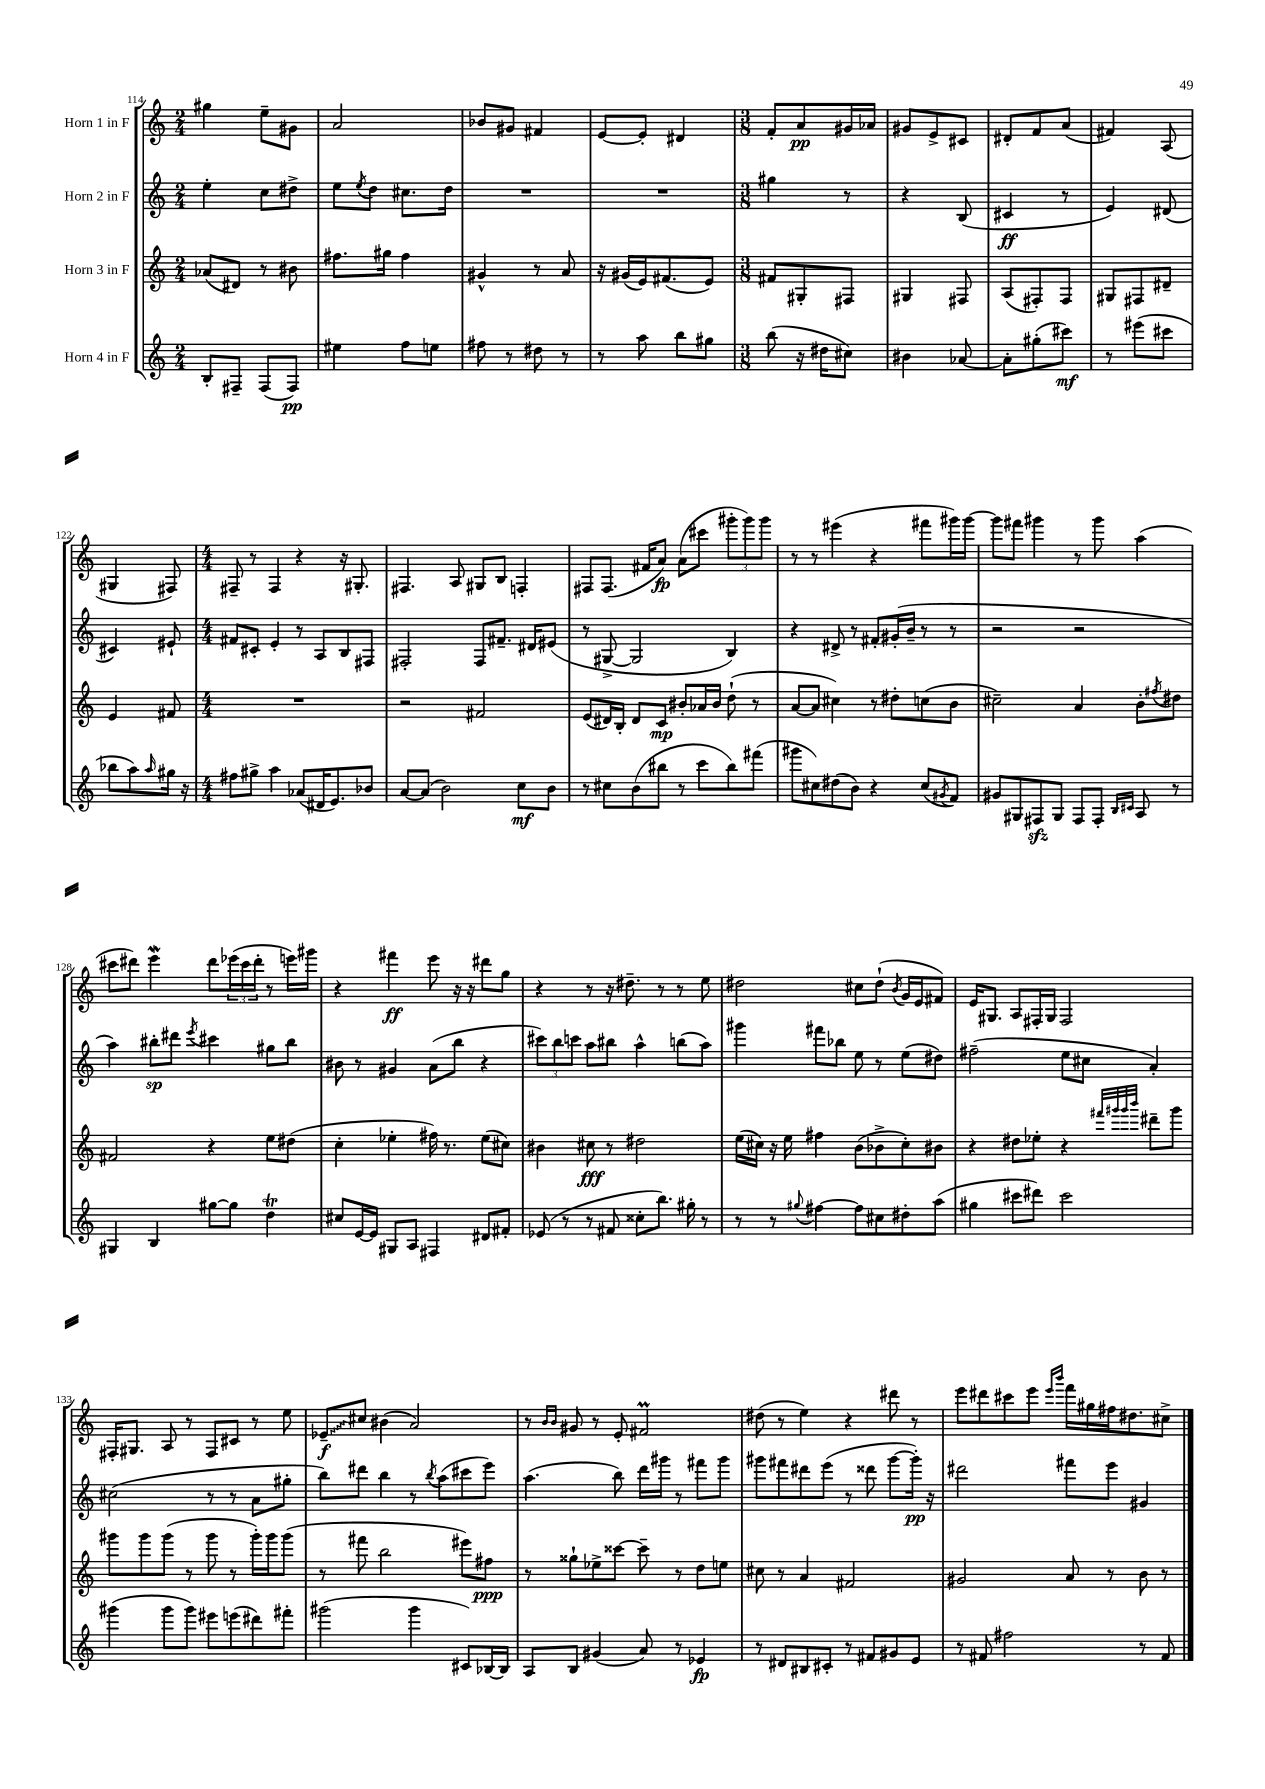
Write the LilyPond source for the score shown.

<<
\new StaffGroup <<
\new Staff = "s0" \with { instrumentName = "Horn 1 in F" } {
    \clef treble \key c \major \numericTimeSignature \time 2/4
    gis''4 e''8-- gis'8 |
    a'2 |
    bes'8 gis'8 fis'4 |
    e'8~ e'8-. dis'4 |
    \numericTimeSignature \time 3/8 f'8-. a'8\pp gis'16 aes'16 |
    gis'8 e'8-> cis'8 |
    dis'8-. f'8 a'8( |
    fis'4) a8( |
    gis4 fis8) |
    \numericTimeSignature \time 4/4 fis8-- r8 fis4 r4 r16 gis8.-. |
    fis4. a8 gis8 b8 f4-. |
    fis8 fis8.( fis'16 a'8\fp) a'8( cis'''8 \tuplet 3/2 { gis'''8-. gis'''8) gis'''8 } |
    r8 r8 eis'''4( r4 fis'''8 gis'''16) gis'''16~ |
    gis'''8 fis'''8 gis'''4 r8 gis'''8 a''4( |
    cis'''8 dis'''8) e'''4\mordent dis'''8 \tuplet 3/2 { ees'''16( cis'''16 dis'''16-. } r8 e'''16) gis'''16 |
    r4 fis'''4\ff e'''8 r16 r16 dis'''8 g''8 |
    r4 r8 r16 dis''8.-- r8 r8 e''8 |
    dis''2 cis''8 dis''8-!( \acciaccatura { b'8 } g'16 e'16 fis'8) |
    e'16 gis8. a8 fis16-. gis16 fis2 |
    fis16-. gis8. a8 r8 fis8 cis'8 r8 e''8 |
    \once \override Glissando.style = #'zigzag ees'8--\glissando\f cis''8 bis'4( a'2) |
    r8 \grace { b'16 b'16 } gis'8 r8 e'8-. fis'2\prall |
    dis''8( r8 e''4) r4 dis'''8 r8 |
    e'''8 dis'''8 cis'''8 e'''8 \grace { e'''16 b'''16 } f'''16 gis''16 fis''16 dis''8. cis''8-> \bar "|." |
}
\new Staff = "s1" \with { instrumentName = "Horn 2 in F" } {
    \clef treble \key c \major \numericTimeSignature \time 2/4
    e''4-. c''8 dis''8-> |
    e''8 \acciaccatura { e''8 } d''8 cis''8. d''16 |
    R2 |
    R2 |
    \numericTimeSignature \time 3/8 gis''4 r8 |
    r4 b8( |
    cis'4\ff r8 |
    e'4) dis'8( |
    cis'4) eis'8-! |
    \numericTimeSignature \time 4/4 fis'8 cis'8-. e'4-. r8 a8 b8 fis8 |
    fis2-. fis8 fis'8.-- dis'16 eis'8( |
    r8 gis8~-> gis2 b4) |
    r4 dis'8-> r8 fis'8-. gis'16-.( b'16-- r8 r8 |
    r2 r2 |
    a''4) bis''8-.\sp dis'''8 \acciaccatura { e'''8 } cis'''4 gis''8 bis''8 |
    bis'8 r8 gis'4 a'8( b''8 r4 |
    \tuplet 3/2 { cis'''8) b''8 c'''8 } a''8 bis''8 a''4-^ b''8( a''8) |
    gis'''4 fis'''8 bes''8 e''8 r8 e''8( dis''8) |
    fis''2--( e''8 cis''8 a'4-.) |
    cis''2( r8 r8 a'8 gis''8-. |
    b''8) dis'''8 b''4 r8 \acciaccatura { b''8 } a''8( cis'''8 e'''8) |
    a''4.( b''8) d'''16 gis'''16 r8 fis'''8 gis'''8 |
    gis'''8 fis'''8 dis'''8 e'''8( r8 disis'''8 gis'''8~ gis'''16-.\pp) r16 |
    dis'''2 fis'''8 e'''8 gis'4 \bar "|." |
}
\new Staff = "s2" \with { instrumentName = "Horn 3 in F" } {
    \clef treble \key c \major \numericTimeSignature \time 2/4
    aes'8( dis'8) r8 bis'8 |
    fis''8. gis''16 fis''4 |
    gis'4-^ r8 a'8 |
    r16 gis'16( e'16) fis'8.( e'8) |
    \numericTimeSignature \time 3/8 fis'8 gis8-. fis8 |
    gis4 fis8 |
    a8( fis8-.) fis8 |
    gis8 fis8 dis'8-- |
    e'4 fis'8 |
    \numericTimeSignature \time 4/4 R1 |
    r2 fis'2 |
    e'8( dis'16) b16-. dis'8 c'8\mp bis'8-. aes'16 bis'16 d''8-!( r8 |
    a'8~ a'8 cis''4) r8 dis''8-. c''8( b'8 |
    cis''2--) a'4 b'8-. \acciaccatura { fis''8 } dis''8 |
    fis'2 r4 e''8 dis''8( |
    c''4-. ees''4-. fis''16) r8. ees''8( cis''8) |
    bis'4 cis''8\fff r8 dis''2 |
    e''16( cis''16) r16 e''16 fis''4 b'8( bes'8-> cis''8-.) bis'8 |
    r4 dis''8 ees''8-. r4 \grace { fis'''32 gis'''32 gis'''32 b'''32 } dis'''8-- gis'''8 |
    gis'''8 gis'''8 gis'''8( r8 gis'''8 r8 gis'''16-.) gis'''16 gis'''8( |
    r8 fis'''8 b''2 eis'''8) fis''8\ppp |
    r8 gisis''8-! ees''8-> cisis'''8~ cisis'''8-- r8 d''8 e''8 |
    cis''8 r8 a'4 fis'2 |
    gis'2 a'8 r8 b'8 r8 \bar "|." |
}
\new Staff = "s3" \with { instrumentName = "Horn 4 in F" } {
    \clef treble \key c \major \numericTimeSignature \time 2/4
    b8-. fis8-- fis8( fis8\pp) |
    eis''4 f''8 e''8 |
    fis''8 r8 dis''8 r8 |
    r8 a''8 b''8 gis''8 |
    \numericTimeSignature \time 3/8 b''8( r16 dis''16 cis''8) |
    bis'4 aes'8~ |
    aes'8-. gis''8-.( cis'''8\mf) |
    r8 eis'''8( cis'''8 |
    bes''8 a''8) \grace { a''16 } gis''16 r16 |
    \numericTimeSignature \time 4/4 fis''8 gis''8-> a''4 aes'8( dis'16 e'8.) bes'8 |
    a'8~ a'8( b'2) c''8\mf b'8 |
    r8 cis''8 b'8( bis''8 r8 c'''8 bis''8) fis'''8( |
    gis'''8 cis''8) dis''8( b'8) r4 cis''8( \acciaccatura { gis'8 } f'8) |
    gis'8 gis8 fis8\sfz gis8 fis8 fis8-. \grace { b16 cis'16 } a8 r8 |
    gis4 b4 gis''8~ gis''8 d''4\trill |
    cis''8 e'16~ e'16 gis8 a8 fis4 dis'8 fis'8-. |
    ees'8( r8 r8 fis'8 cisis''8-. b''8.) gis''16-. r8 |
    r8 r8 \appoggiatura { gis''8 } fis''4~ fis''8 cis''8 dis''8-. a''8( |
    gis''4 cis'''8 dis'''8) cis'''2 |
    gis'''4( gis'''8 gis'''8) eis'''8 e'''8( dis'''8) fis'''8-. |
    gis'''2( gis'''4 cis'8) bes16~ bes16 |
    a8 b8 gis'4( a'8) r8 ees'4\fp |
    r8 dis'8 bis8 cis'8-. r8 fis'8 gis'8 e'8 |
    r8 fis'8 fis''2 r8 fis'8 \bar "|." |
}
>>
>>
\layout { \context { \Score currentBarNumber = #114 } }
